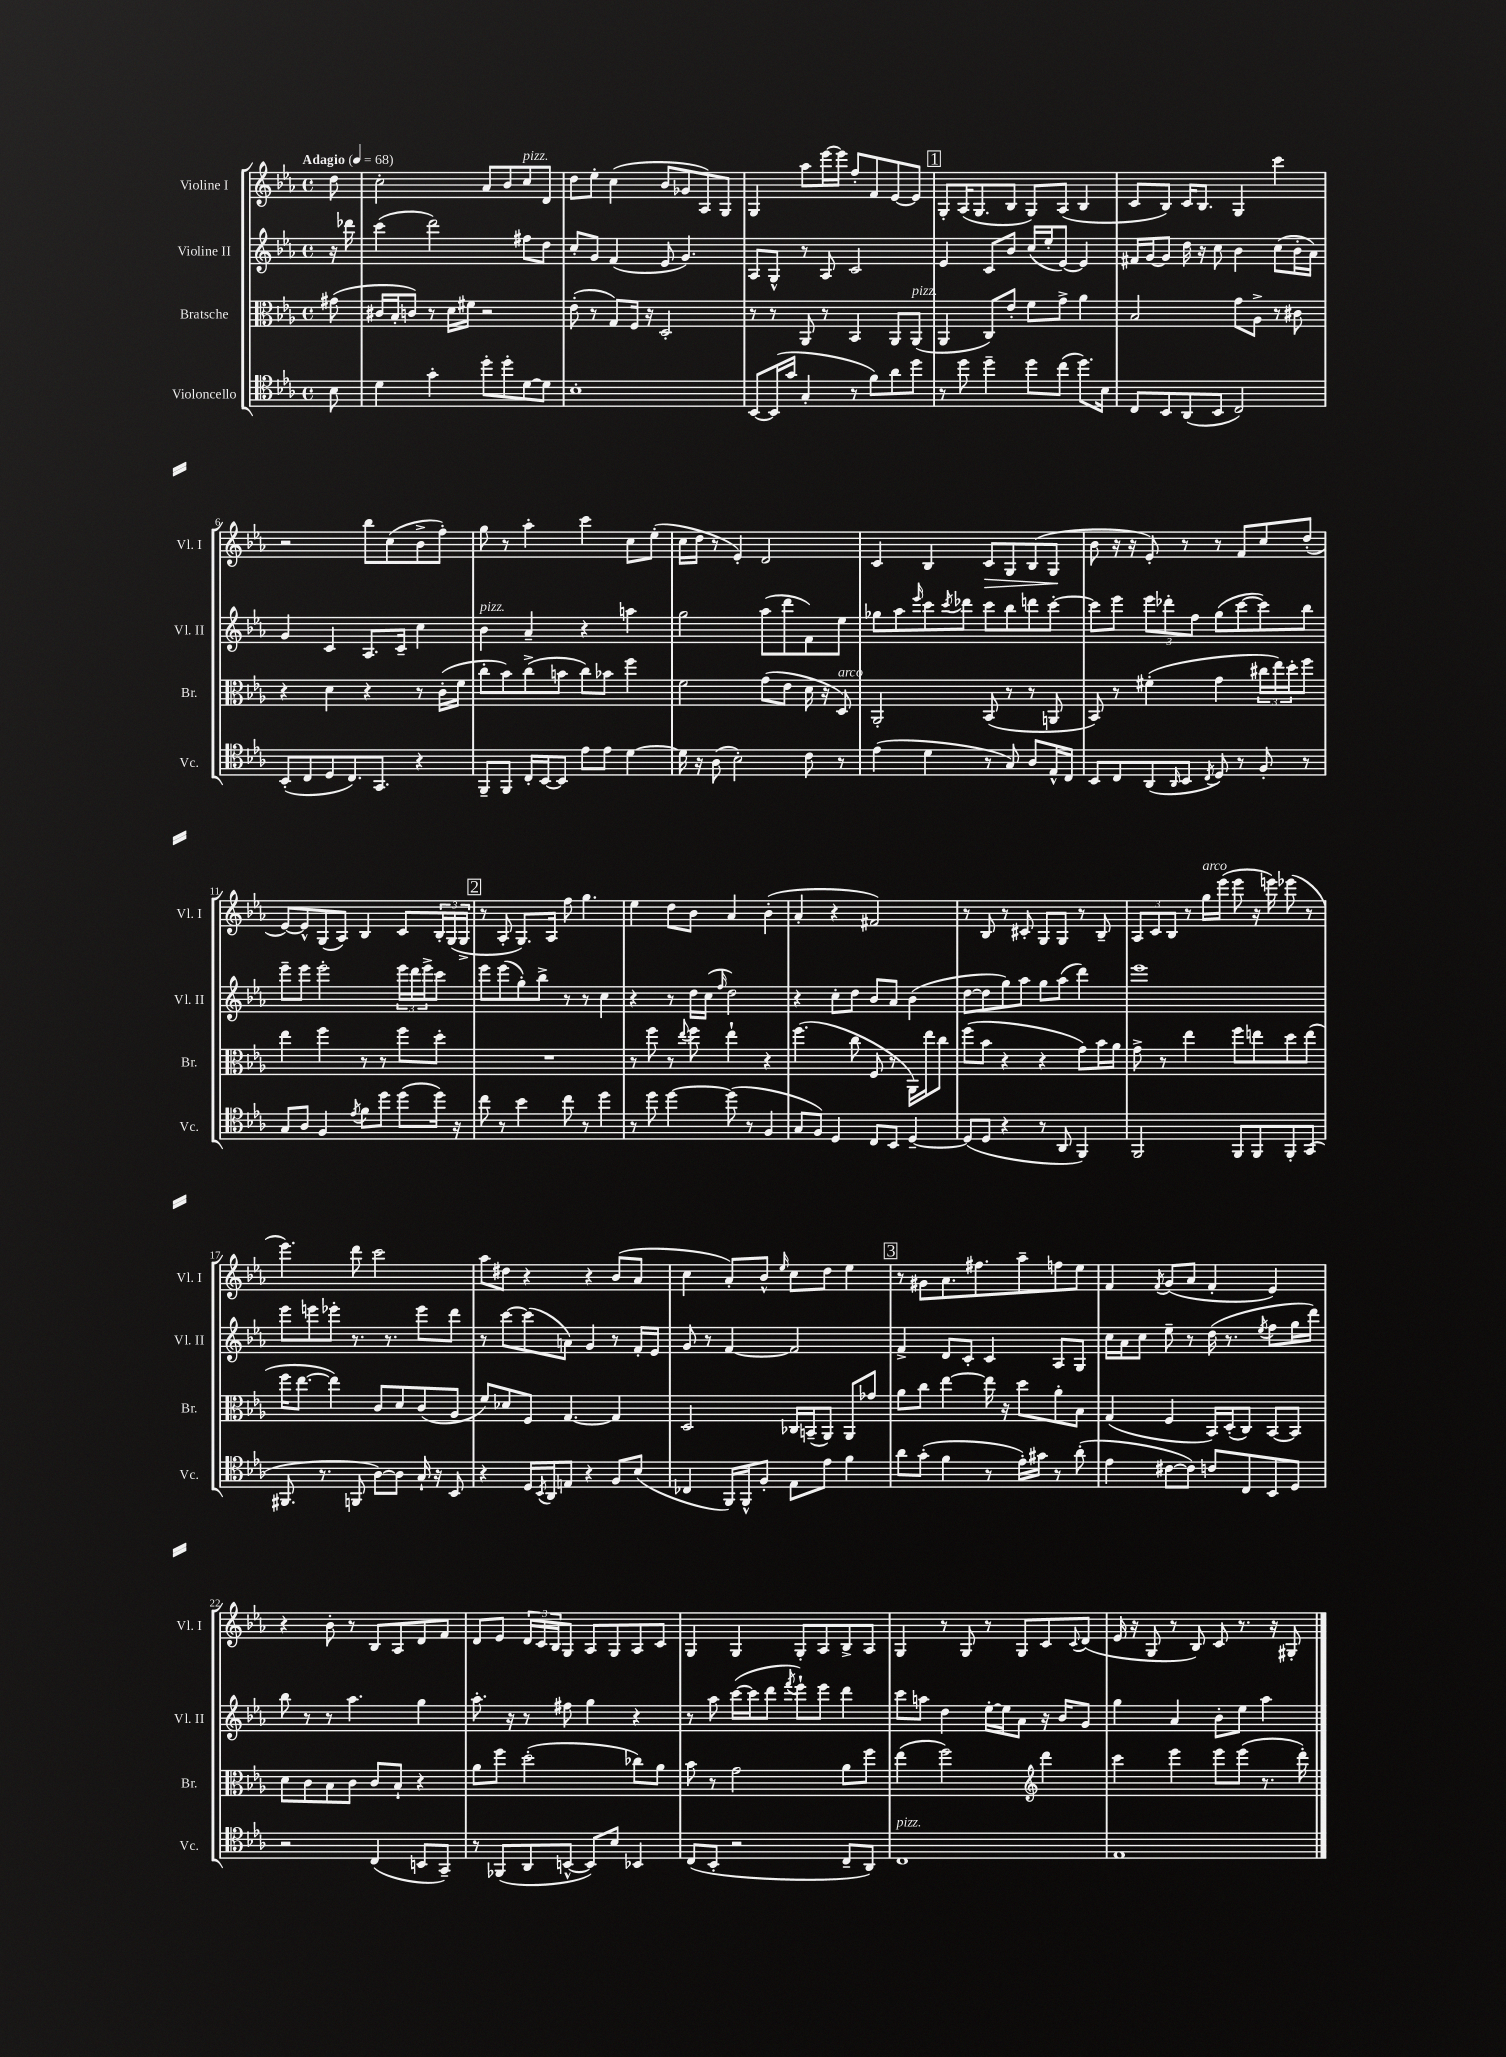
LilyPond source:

<<
\new StaffGroup <<
\new Staff = "s0" \with { instrumentName = "Violine I" shortInstrumentName = "Vl. I" } {
    \clef treble \key ees \major \defaultTimeSignature \time 4/4 \partial 8 \tempo "Adagio" 4 = 68
    d''8 |
    c''2-. aes'8 bes'8 c''8^\markup { \italic "pizz." } d'8 |
    d''8 ees''8-. c''4( bes'8 ges'8 aes8) g8 |
    g4 aes''8 ees'''16~ ees'''16 f''8-. f'8 ees'8~ ees'8 |
    \mark \markup { \box "1" } g8-. aes16( g8. bes8 g8) aes8( bes4 |
    c'8 bes8) c'16 bes8. g4 c'''4 |
    r2 bes''8 c''8( bes'8-> f''8-.) |
    g''8 r8 aes''4-. c'''4 c''8 ees''8-.( |
    c''16 d''16 r8 ees'4-.) d'2 |
    c'4 bes4 c'8\> g8 bes8( g8\! |
    bes'8 r16 r16 ees'8-.) r8 r8 f'8 c''8 d''8-.( |
    ees'8~) ees'8-^ g8( aes8) bes4 c'8 \tuplet 3/2 { bes16-. g16( g16-> } |
    \mark \markup { \box "2" } r8 aes8-. g8.) aes16 f''8 g''4. |
    ees''4 d''8 bes'8 aes'4 bes'4-.( |
    aes'4-. r4 fis'2) |
    r8 bes8 r8 cis'8-. g8 g8 r8 bes8-- |
    \tuplet 3/2 { aes8 c'8 bes8 } r8 g''16^\markup { \italic "arco" } ees'''16( ees'''8 r16 e'''16) ees'''8( r8 |
    ees'''4.) d'''8 c'''2 |
    aes''8 dis''8 r4 r4 bes'8( aes'8 |
    c''4 aes'8-.) bes'8-^ \grace { ees''16 } c''8 d''8 ees''4 |
    \mark \markup { \box "3" } r8 gis'8 aes'8. fis''8. aes''8-- f''8 ees''8 |
    f'4 \acciaccatura { f'8 } g'8( aes'8 f'4-. ees'4) |
    r4 bes'8-. r8 bes8 aes8 d'8 f'8 |
    d'8 ees'8 \tuplet 3/2 { d'16 c'16 bes16 } g8 aes8 g8 aes8 c'8 |
    g4 g4 g8-. aes8 bes8-> aes8 |
    g4 r8 g8 r8 g8 c'8 \appoggiatura { c'8 } d'8( |
    ees'16 r16 g8 r8 bes8) c'8 r8. r16 gis8-. \bar "|." |
}
\new Staff = "s1" \with { instrumentName = "Violine II" shortInstrumentName = "Vl. II" } {
    \clef treble \key ees \major \defaultTimeSignature \time 4/4 \partial 8
    r16 des'''16 |
    c'''4( d'''2) fis''8 d''8 |
    c''8-. g'8 f'4( ees'8 g'4.) |
    aes8 g8-^ r8 aes8 c'2 |
    \mark \markup { \box "1" } ees'4 c'8 bes'8 c''16( ees''16-. ees'8~) ees'4 |
    fis'16 g'16~ g'8 d''16 r16 c''8 bes'4 c''8( bes'16-. aes'16) |
    g'4 c'4 aes8. c'16-- c''4 |
    bes'4^\markup { \italic "pizz." } aes'4-- r4 a''4 |
    g''2 aes''8( d'''8 f'8) ees''8 |
    ges''8 aes''8 \grace { ees'''16 } c'''8 \acciaccatura { c'''8 } des'''8 c'''8 bes''8 d'''8 c'''8~-. |
    c'''8 ees'''8 \tuplet 3/2 { ees'''8 des'''8-. f''8 } g''8( c'''8~ c'''8) bes''8 |
    ees'''8-- ees'''8 ees'''2-. \tuplet 3/2 { ees'''16 d'''16 ees'''16-> } c'''8 |
    \mark \markup { \box "2" } ees'''8 ees'''8( g''8-.) bes''8-> r8 r8 c''4 |
    r4 r8 d''16 c''16( \grace { f''16 } d''2) |
    r4 c''8-. d''8 bes'8 aes'8 bes'4( |
    d''8~ d''8 g''8) aes''8 g''8 aes''8( d'''4) |
    ees'''1 |
    ees'''8 e'''8 ees'''8-. r8. r8. ees'''8 d'''8 |
    r8 c'''8~ c'''8( a'8) g'4 r8 f'16-. ees'16 |
    g'8 r8 f'4~ f'2 |
    \mark \markup { \box "3" } f'4-> d'8 c'8-. c'4 aes8 g8 |
    c''16 aes'16 c''8 ees''8-- r8 d''16( r8. \acciaccatura { ees''8 } f''8 g''16 d'''16) |
    bes''8 r8 r8 aes''4. g''4 |
    aes''8.-. r16 r8 fis''8 g''4 r4 |
    r8 aes''8 c'''16~( c'''16 d'''8 \acciaccatura { f'''8 } ees'''8-!) ees'''8 d'''4 |
    c'''8 a''8 d''4 ees''16~-. ees''16 aes'8 r16 bes'16 g'8 |
    g''4 aes'4 bes'8-. ees''8 aes''4 \bar "|." |
}
\new Staff = "s2" \with { instrumentName = "Bratsche" shortInstrumentName = "Br." } {
    \clef alto \key ees \major \defaultTimeSignature \time 4/4 \partial 8
    gis'8( |
    cis'16 bes16-. c'8) r8 d'16 fis'16 r2 |
    ees'8-.( r8 g8) f16 r16 d2-. |
    r8 r8 aes,8 r8 bes,4 aes,8 aes,8^\markup { \italic "pizz." }( |
    \mark \markup { \box "1" } aes,4 c8) ees'8-. f'8 g'8-> aes'4 |
    bes2 g'8 aes8-> r8 cis'8 |
    r4 d'4 r4 r8 c'16-.( f'16 |
    c''8-. bes'8) c''8->( b'8 c''8) bes'8 f''4 |
    f'2 g'8( ees'8 d'16 r16 d8^\markup { \italic "arco" }) |
    aes,2-. bes,8( r8 r8 a,8 |
    bes,8) r8 fis'4-.( g'4 \tuplet 3/2 { cis''16 ees''16) d''16-. } f''8 |
    ees''4 f''4 r8 r8 f''8 d''8-. |
    \mark \markup { \box "2" } R1 |
    r8 f''8 r8 \appoggiatura { ees''8 } f''8 ees''4-! r4 |
    f''4.( c''8 f8 r8 aes,16) ees''16 c''8 |
    f''8( bes'8 r4 r4 g'8) bes'16 aes'16 |
    g'8-> r8 ees''4 f''8 e''8 d''8 e''8( |
    f''16 ees''8.~ ees''4) c'8 d'8 c'8( aes8 |
    f'8) des'8 f8 g4.~ g4 |
    d2 ces16 b,16--( aes,8) aes,8 ges'8 |
    \mark \markup { \box "3" } aes'8 c''8 ees''4~ ees''16 r16 d''8 aes'8-. bes8 |
    g4( f4 bes,16) d16-.( c8) bes,8~ bes,8 |
    d'8 c'8 bes8 c'8 c'8 bes8-! r4 |
    aes'8 f''8 d''2-.( ces''8) aes'8 |
    bes'8 r8 g'2 aes'8 f''8 |
    ees''4( f''2) \clef treble d'''4 |
    c'''4 ees'''4 ees'''8 ees'''8( r8. d'''16-.) \bar "|." |
}
\new Staff = "s3" \with { instrumentName = "Violoncello" shortInstrumentName = "Vc." } {
    \clef tenor \key ees \major \defaultTimeSignature \time 4/4 \partial 8
    bes8 |
    d'4 g'4-. d''8-. d''8-. d'8~ d'8 |
    bes1-. |
    bes,8~ bes,16( g'16 g4-. r8 f'8) aes'8 d''8 |
    \mark \markup { \box "1" } r8 d''8 d''4-- d''8 c''8( d''8.) bes16 |
    c8 bes,8 aes,8( bes,8 c2) |
    bes,8-.( c8 d8 c8.) g,8. r4 |
    f,8-- f,8 c16-. bes,16~ bes,8 ees'8 ees'8 d'4~ |
    d'16 r16 aes8( bes2-.) c'8 r8 |
    ees'4( d'4 r8 g8) aes8 ees16-^ c16 |
    bes,8 c8 aes,8( \grace { aes,16 } bes,8 \acciaccatura { c8 } d8) r8 f8-. r8 |
    g8 aes8 f4 \acciaccatura { ees'8 } f'8 d''8 d''8( d''16) r16 |
    \mark \markup { \box "2" } c''8 r8 bes'4 c''8 r8 d''4 |
    r8 d''8 d''4~ d''8( r8 f4 |
    g8 f8) d4 c8 bes,8 d4~-- |
    d8( d8 r4 r8 aes,8 f,4) |
    f,2 f,8 f,8 f,8-. g,8( |
    fis,8. r8. f,8 aes8~) aes8 g16-! r16 bes,8 |
    r4 d16 \acciaccatura { bes,8 } aes,16 e8 r4 f8 bes8( |
    ces4 f,16) f,16-^ f8-. ees8 ees'8 f'4 |
    \mark \markup { \box "3" } aes'8 g'8-.( f'4 r8 ees'16-.) gis'16 r8 aes'8-.( |
    ees'4 cis'8~ cis'8) c'8 c8 bes,8 d8 |
    r2 c4( b,8 g,8--) |
    r8 fes,8( aes,8 b,8~-^ b,8) bes8 bes,4 |
    c8( bes,8-. r2 c8-- aes,8) |
    c1^\markup { \italic "pizz." } |
    ees1 \bar "|." |
}
>>
>>
